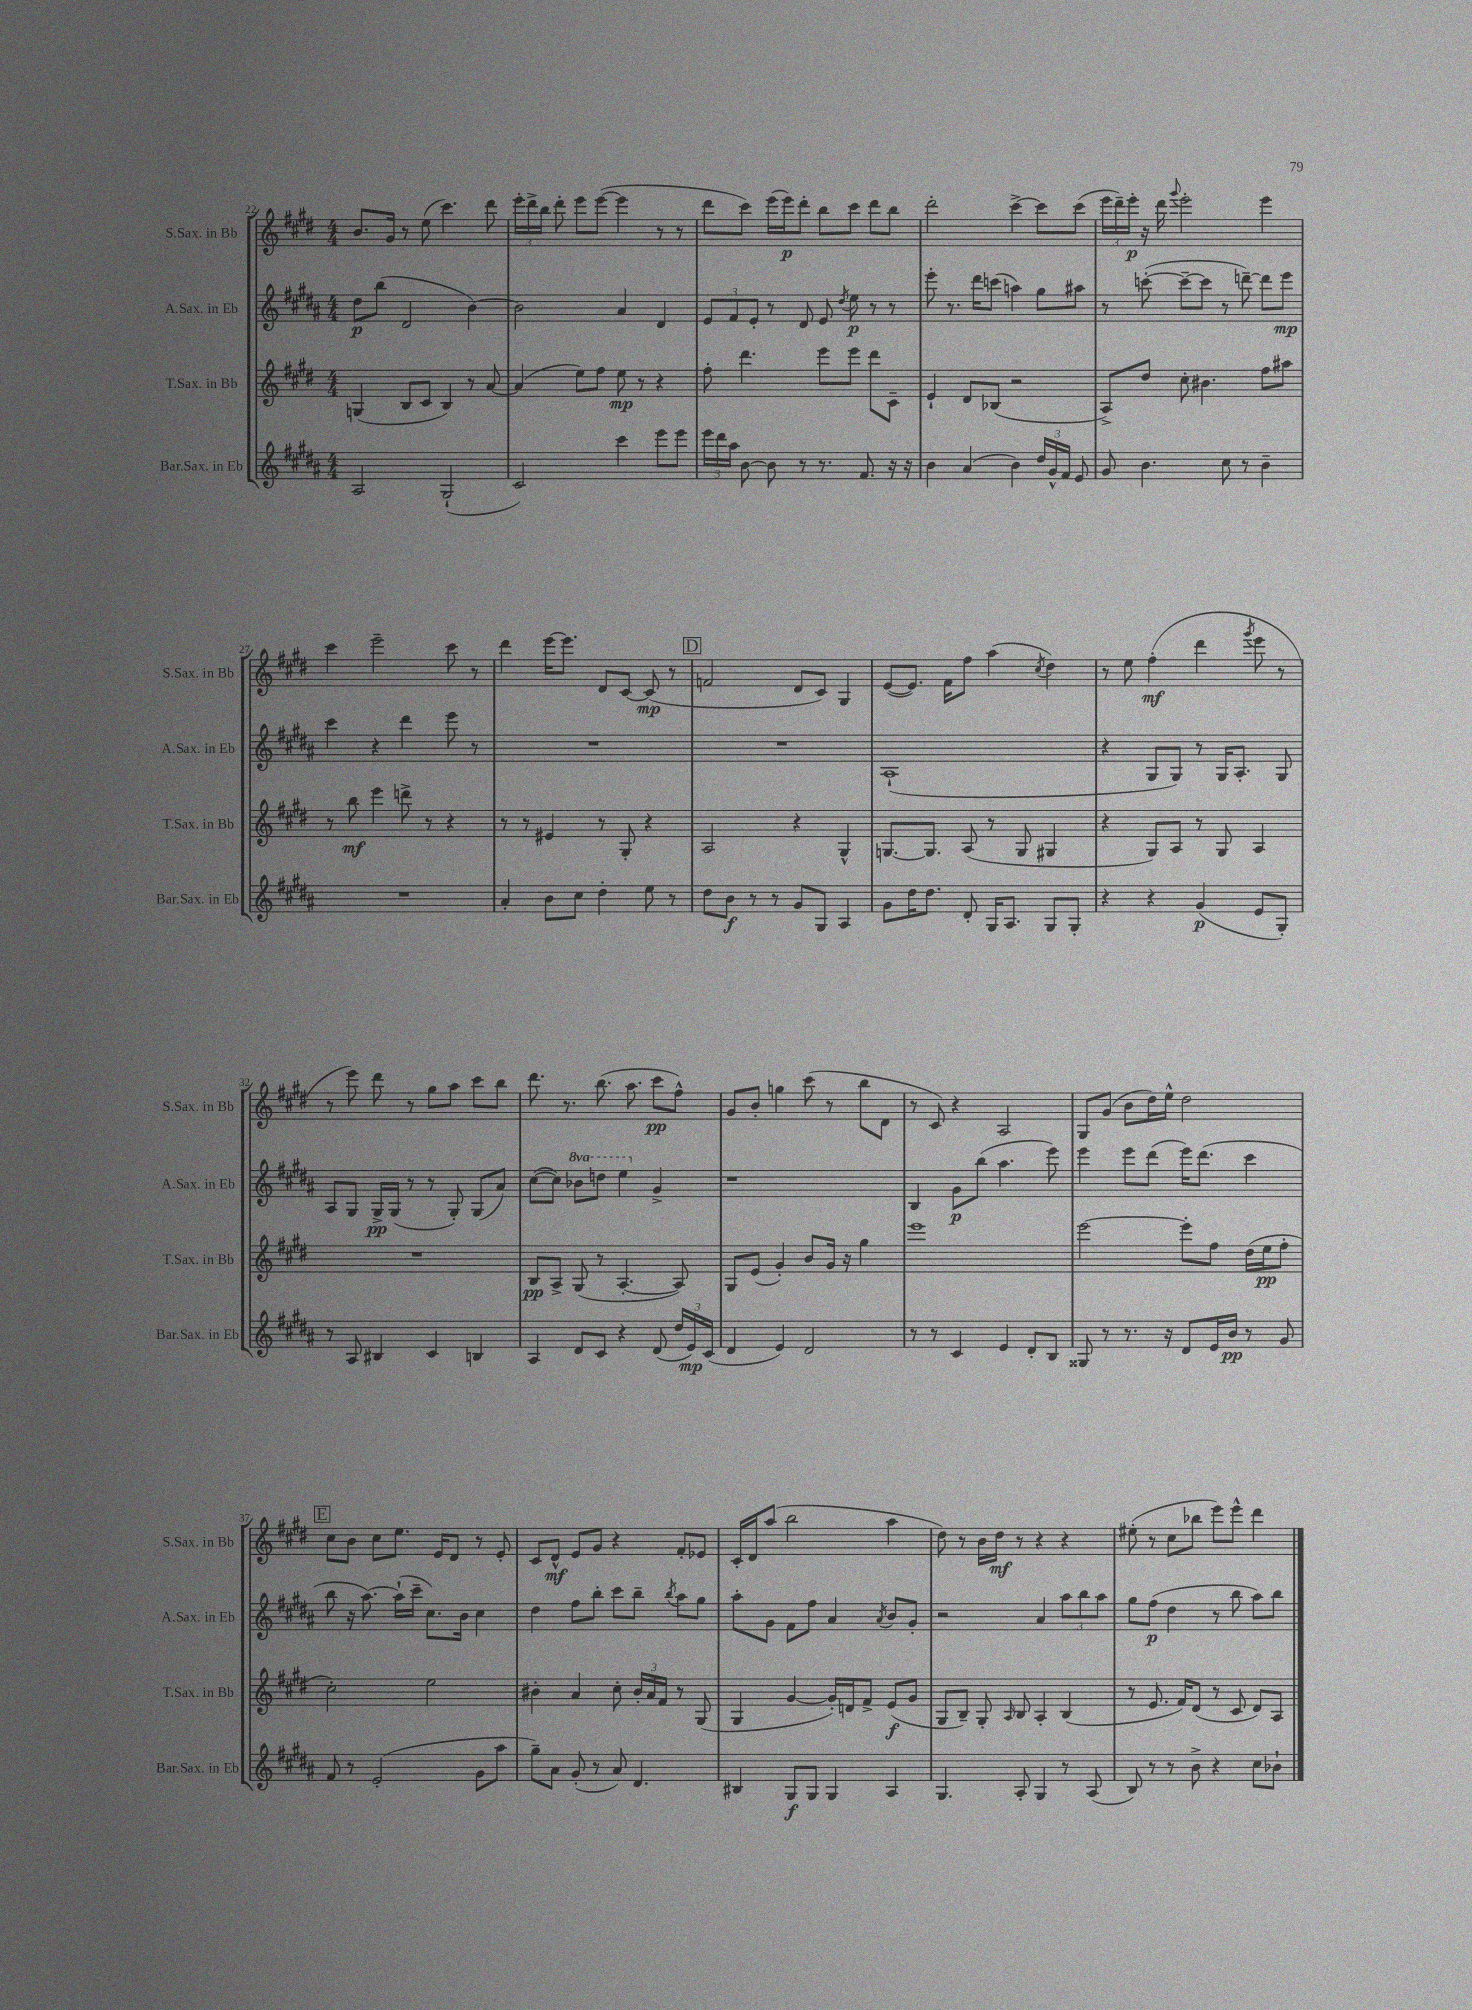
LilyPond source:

<<
\new StaffGroup <<
\new Staff = "s0" \with { instrumentName = "S.Sax. in Bb" shortInstrumentName = "S.Sax. in Bb" } {
    \clef treble \key e \major \numericTimeSignature \time 4/4
    \autoBeamOff b'8.[ gis'16] r8 e''8( cis'''4.) dis'''8 |
    \tuplet 3/2 { e'''16[-. dis'''16-> b''16] } dis'''8-. e'''8[ e'''8]~( e'''4 r8 r8 |
    dis'''8[ cis'''8]) e'''16[( e'''16\p) dis'''8]-. b''8[ cis'''8] dis'''8[ b''8] |
    dis'''2-. cis'''4~-> cis'''8[ cis'''8]( |
    \tuplet 3/2 { e'''16[ dis'''16--) e'''16]-.\p } r16 dis'''16 \appoggiatura { gis'''8 } e'''2-. e'''4 |
    cis'''4 e'''2-- cis'''8 r8 |
    dis'''4 e'''16[~ e'''8.] dis'8[ cis'8]~ cis'8\mp( r8 |
    \mark \markup { \box "D" } f'2 dis'8[ cis'8]) gis4 |
    e'8[~( e'8.]) fis'16[ fis''8] a''4( \acciaccatura { cis''8 } dis''4) |
    r8 e''8 fis''4-.\mf( dis'''4 \acciaccatura { gis'''8 } e'''8 r8 |
    r8 e'''8) dis'''8 r8 gis''8[ a''8] cis'''8[ b''8] |
    dis'''8. r8. b''8.( a''8. cis'''8[\pp fis''8]-^) |
    gis'8[ b'8]-. g''4 cis'''8( r8 b''8[ dis'8] |
    r8 cis'8) r4 a2 |
    gis8[ gis'8]( b'8[ dis''16) e''16]-^ dis''2 |
    \mark \markup { \box "E" } cis''8[ b'8] cis''8[ e''8.] e'16[ dis'8] r8 e'8-. |
    cis'8[ dis'8]-^\mf e'8[ gis'8] r4 fis'8[-. ees'8] |
    cis'16[-. dis'16 a''8]( b''2 a''4 |
    dis''8) r8 b'16[ dis''16]\mf r8 r4 r4 |
    eis''8-.( r8 cis''8[ bes''8] e'''8[) e'''8]-^ dis'''4 \bar "|." |
}
\new Staff = "s1" \with { instrumentName = "A.Sax. in Eb" shortInstrumentName = "A.Sax. in Eb" } {
    \clef treble \key b \major \numericTimeSignature \time 4/4 \set Staff.ottavationMarkups = #ottavation-simple-ordinals
    \autoBeamOff dis''8[\p b''8]( dis'2 b'4~) |
    b'2 ais'4 dis'4 |
    \tuplet 3/2 { e'8[ fis'8 e'8]-. } r8 dis'8 e'8 \acciaccatura { dis''8 } e''8\p r8 r8 |
    e'''8-. r8. dis'''16[ c'''8]( a''4) gis''8[ ais''8] |
    r8 c'''8~-.( c'''8[~-- c'''8] r8 d'''8~--) d'''8[ e'''8]\mp |
    cis'''4 r4 dis'''4 e'''8 r8 |
    R1 |
    \mark \markup { \box "D" } R1 |
    ais1-!( |
    r4 gis8[ gis8]) r8 gis16[ ais8.]-. gis8 |
    ais8[ gis8] gis16[->\pp gis16]( r8 r8 gis8-.) gis8[( ais'8]) |
    cis''8[~( cis''8]) \ottava #1 bes''8[ d'''8] e'''4 \ottava #0 gis'4-> |
    r1 |
    b4 gis'8[\p b''8]( ais''4. e'''8) |
    e'''4 e'''8[ dis'''8]( e'''16[) dis'''8.]( cis'''4 |
    \mark \markup { \box "E" } b''8 r16 ais''8.~) ais''16[-!( cis'''16]-- cis''8.[) b'16] cis''4 |
    dis''4 fis''8[ b''8]-. cis'''8[ b''8]-- \acciaccatura { b''8 } ais''8[ gis''8] |
    ais''8[-. gis'8] fis'8[ fis''8] ais'4 \acciaccatura { ais'8 } b'8[ gis'8]-. |
    r2 ais'4 \tuplet 3/2 { ais''8[ b''8 ais''8] } |
    gis''8[ fis''8]\p( dis''4 r8 b''8 ais''8[) b''8] \bar "|." |
}
\new Staff = "s2" \with { instrumentName = "T.Sax. in Bb" shortInstrumentName = "T.Sax. in Bb" } {
    \clef treble \key e \major \numericTimeSignature \time 4/4
    \autoBeamOff g4( b8[ cis'8] b4) r8 a'8~ |
    a'4( e''8[) fis''8] e''8\mp r8 r4 |
    fis''8-. dis'''4. e'''8[ e'''8] dis'''8[ cis'8]-- |
    e'4-! dis'8[ bes8]( r2 |
    a8[->) dis''8] cis''8-. bis'4. fis''8[ ais''8] |
    r8 b''8\mf e'''4 d'''8-> r8 r4 |
    r8 r8 eis'4 r8 gis8-. r4 |
    \mark \markup { \box "D" } a2 r4 gis4-^ |
    g8.[~ g8.] a8( r8 g8 gis4 |
    r4 gis8[) a8] r8 gis8 a4 |
    R1 |
    b8[\pp a8]-> gis8( r8 a4.~-. a8) |
    gis8[ e'8]( gis'4-.) b'8[ gis'16] r16 gis''4 |
    e'''1 |
    e'''2~ e'''8[-. fis''8] dis''16[( e''16\pp fis''8]-. |
    \mark \markup { \box "E" } cis''2-.) e''2 |
    bis'4-. a'4 cis''8-. \tuplet 3/2 { bis'16[-. a'16 fis'16] } r8 gis8( |
    gis4 gis'4~ gis'16[-.) d'16 fis'8]-> e'8[\f( gis'8] |
    gis8[ b8]--) gis8-. \grace { a16 } b8 a4-. b4( |
    r8 e'8. fis'16[) dis'8]( r8 cis'8 dis'8[) a8] \bar "|." |
}
\new Staff = "s3" \with { instrumentName = "Bar.Sax. in Eb" shortInstrumentName = "Bar.Sax. in Eb" } {
    \clef treble \key b \major \numericTimeSignature \time 4/4
    \autoBeamOff ais2 gis2-!( |
    cis'2) cis'''4 e'''8[ e'''8] |
    \tuplet 3/2 { e'''16[ dis'''16 ais''16] } b'8~ b'8 r8 r8. fis'8. r16 r16 |
    b'4 ais'4( b'4) \tuplet 3/2 { dis''16[ gis'16-^ fis'16] } e'8 |
    gis'8 b'4. cis''8 r8 b'4-- |
    R1 |
    ais'4-. b'8[ cis''8] dis''4-. e''8 r8 |
    \mark \markup { \box "D" } dis''8[ b'8]\f r8 r8 gis'8[ gis8] ais4 |
    gis'8[ dis''16 dis''8.] dis'8-. gis16[ ais8.] gis8[ gis8]-. |
    r4 r4 gis'4\p( e'8[ gis8]-.) |
    r8 ais8 bis4 cis'4 b4 |
    ais4 dis'8[ cis'8] r4 dis'8( \tuplet 3/2 { dis''16[ e'16\mp) cis'16]( } |
    dis'4 e'4) dis'2 |
    r8 r8 cis'4 e'4 dis'8[-. b8] |
    gisis8 r8 r8. r16 dis'8[ e'16 b'16]\pp r8 gis'8 |
    \mark \markup { \box "E" } fis'8 r8 e'2-.( gis'8[ ais''8] |
    gis''8[--) ais'8] gis'8-.( r8 ais'8) dis'4. |
    bis4 gis8[\f gis8] gis4 ais4 |
    gis4. ais8-. gis4 r8 ais8( |
    b8) r8 r8 b'8-> r4 cis''8[ bes'8]-! \bar "|." |
}
>>
>>
\layout { \context { \Score currentBarNumber = #22 } }
